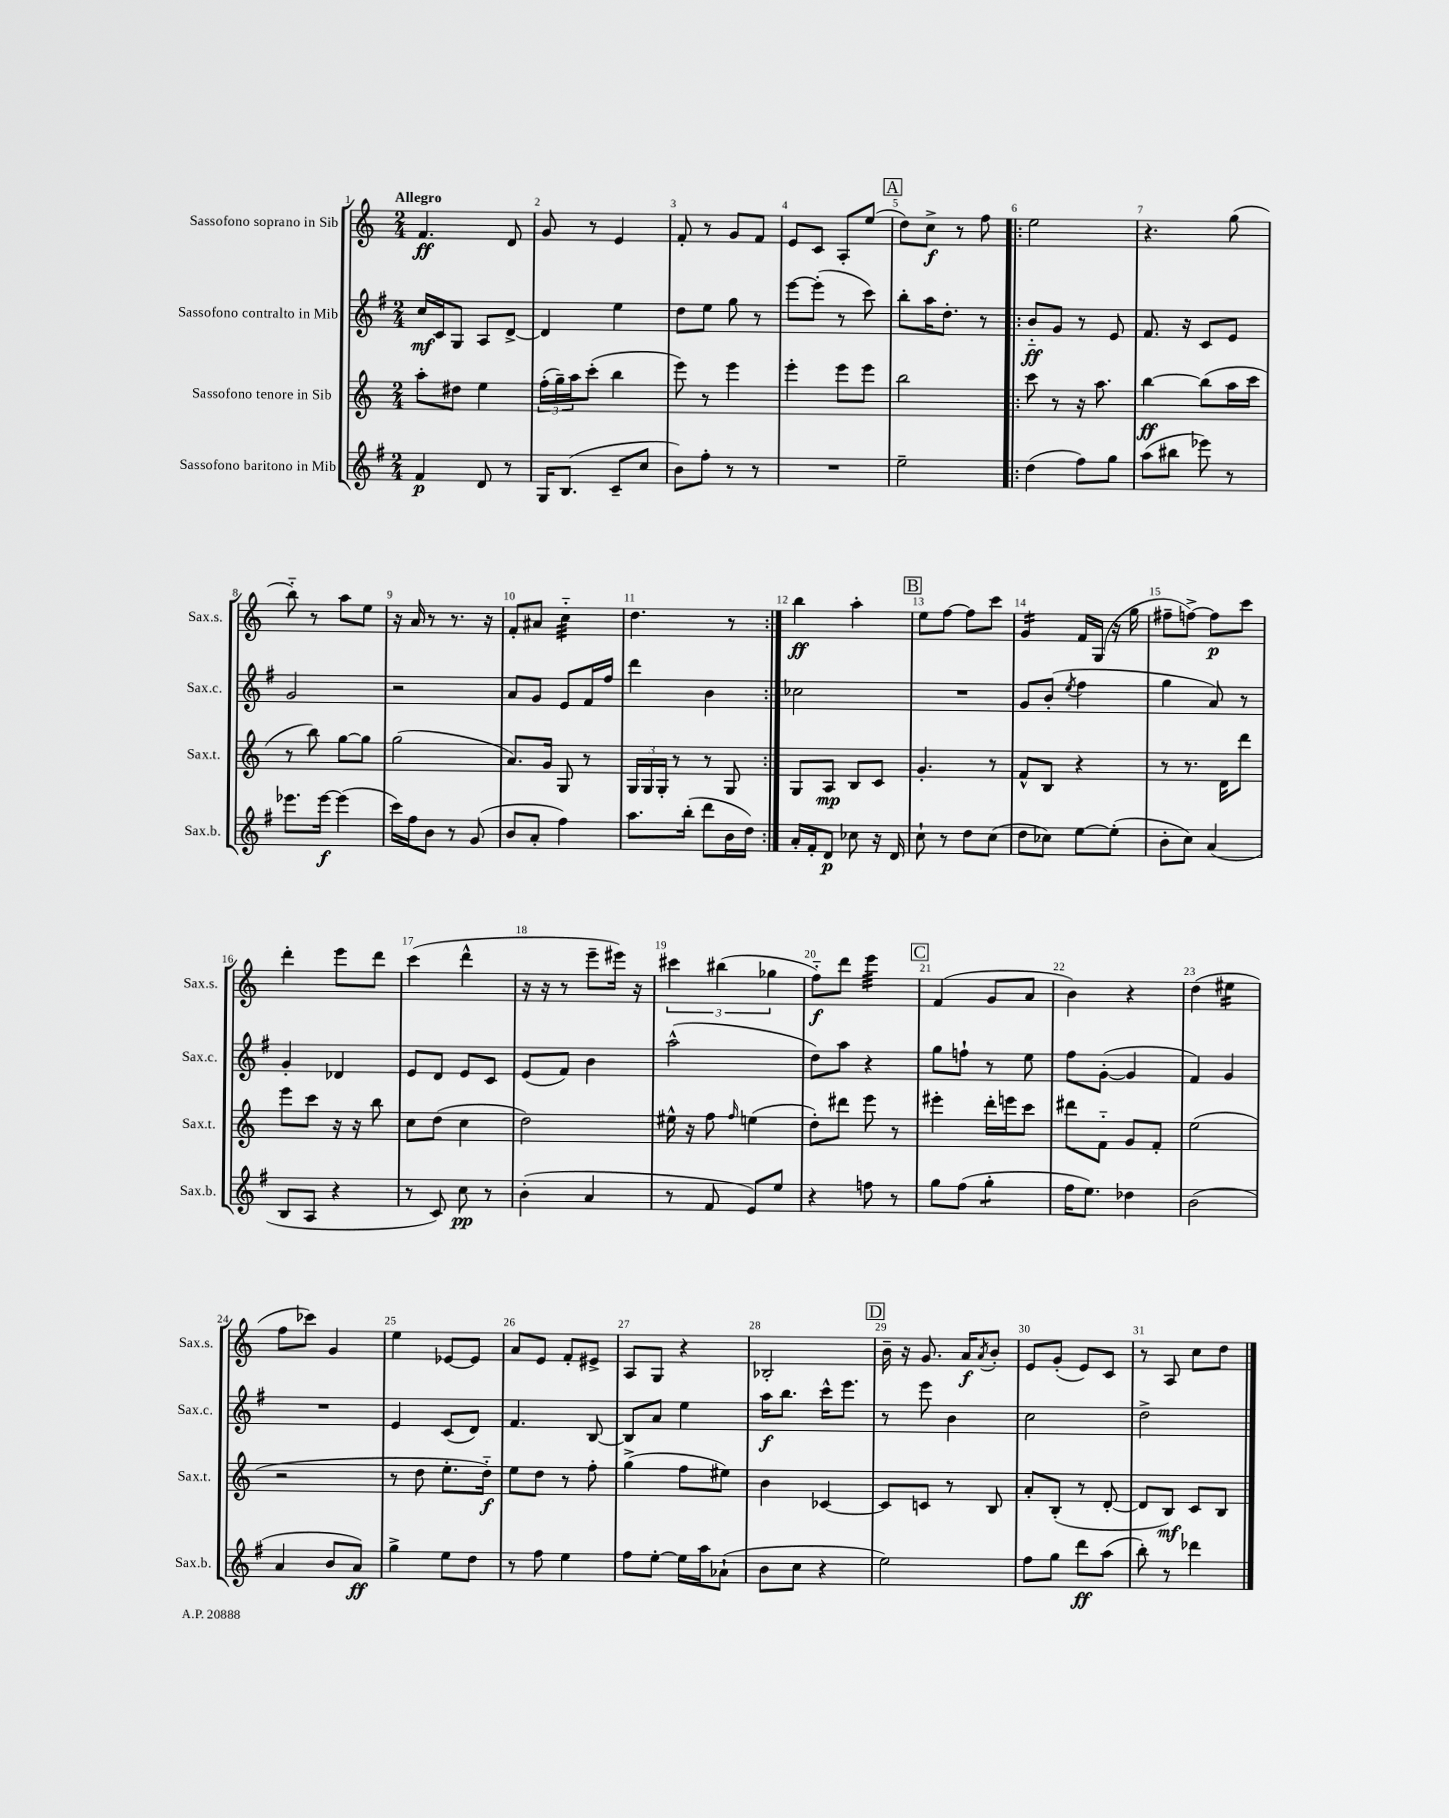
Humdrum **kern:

**kern	**kern	**kern	**kern
*staff4	*staff3	*staff2	*staff1
*clefG2	*clefG2	*clefG2	*clefG2
*k[f#]	*k[]	*k[f#]	*k[]
*M2/4	*M2/4	*M2/4	*M2/4
4f#/	8aa'\L	16cc/LL	4.f/
.	.	16c/J	.
.	8dd#\J	8G/J	.
8d/	4ee\	8A/L	.
8r	.	[8d^/J	8d/
=	=	=	=
16G/LK	(24ff'\LL	4d/]	8g/
.	24gg~\)	.	.
(8.B/J	.	.	.
.	24aa\J	.	.
.	(8ccc'\J	.	8r
8c~/L	4bb\	4ee\	4e/
8cc/J	.	.	.
=	=	=	=
8b\L)	8eee\)	8dd\L	8f'/
8ff#'\J	8r	8ee\J	8r
8r	4eee\	8gg\	8g/L
8r	.	8r	8f/J
=	=	=	=
2r	4eee'\	[8eee\L	8e/L
.	.	(8eee'\]J	8c/J
.	8eee\L	8r	8A'/L
.	8eee\J	8ccc\)	(8ee/J
=	=	=	=
2ee~\	2bb\	8bb'\L	8dd\L)
.	.	16aa\K	8cc^\J
.	.	8.dd'\J	.
.	.	.	8r
.	.	8r	8ff\
=!|:	=!|:	=!|:	=!|:
(4dd\	8ccc\	8b'~/L	2ee\
.	8r	8g/J	.
8ff#\L)	16r	8r	.
.	8.aa\	.	.
8gg\J	.	8e/	.
=	=	=	=
(8aa\L	[4bb\	8.f#/	4.r
8bb#\J	.	.	.
.	.	16r	.
8eee-\)	(8bb\]L	8c/L	.
8r	16aa\L	8e/J	(8gg\
.	16ccc\JJ	.	.
=	=	=	=
8.eee-\L	8r	2g/	8bb'~\)
.	8bb\)	.	8r
[16eee-\Jk	.	.	.
(4eee-\]	[8gg\L	.	8aa\L
.	8gg\]J	.	8ee\J
=	=	=	=
16ccc\LL)	(2gg\	2r	16r
16ff#\J	.	.	16a/
8b\J	.	.	8r
8r	.	.	8.r
(8g/	.	.	.
.	.	.	16r
=	=	=	=
8b/L	8.a/L)	8a/L	8f'/L
8a'/J	.	8g/J	8a#/J
.	16g/Jk	.	.
4ff#\)	8G/	8e/L	4cc'~\
.	8r	16f#/L	.
.	.	16ff#/JJ	.
=	=	=	=
8.aa\L	24G/LL	4ddd\	4.dd\
.	24G/	.	.
.	24G'/JJ	.	.
.	8r	.	.
(16bb'\Jk	.	.	.
8ddd\L	8r	4b\	.
16b\L	8G/	.	8r
16dd\JJ)	.	.	.
=:|!	=:|!	=:|!	=:|!
16a'/LL	8G/L	2cc-\	4bb\
16f#'/J	.	.	.
8d/J	8A/J	.	.
8cc-\	8B/L	.	4aa'\
16r	8c/J	.	.
16d/	.	.	.
=	=	=	=
8cc`\	4.g'/	2r	8ee\L
8r	.	.	[8ff\J
8dd\L	.	.	8ff\]L
(8cc\J	8r	.	8ccc\J
=	=	=	=
8dd\L	8f^^/L	8g/L	4g/
8cc-\J)	8B/J	(8b'/J	.
.	.	8qee/	.
[8ee\L	4r	4ff#\	16f/LL
.	.	.	(16G/JJ
(8ee'\]J	.	.	16r
.	.	.	16gg\
=	=	=	=
8b'\L	8r	4gg\	8ff#~\L
8cc\J)	8.r	.	[8ff^\J)
(4a/	.	8a/)	8ff\]L
.	16d\LK	.	.
.	8ddd\J	8r	8ccc\J
=	=	=	=
8B/L	8eee\L	4g'/	4ddd'\
8A/J	8ccc\J	.	.
4r	16r	4d-/	8eee\L
.	16r	.	.
.	8bb\	.	8ddd\J
=	=	=	=
8r	8cc\L	8e/L	(4ccc\
8c/)	(8dd\J	8d/J	.
8cc\	4cc\	8e/L	4ddd^^\
8r	.	8c/J	.
=	=	=	=
(4b'\	2dd\)	(8e/L	16r
.	.	.	16r
.	.	8f#/J)	8r
4a/	.	4b\	8eee~\L
.	.	.	16eee#\Jk)
.	.	.	16r
=	=	=	=
8r	16ee#^^\	(2aa^^\	6ccc#\
.	16r	.	.
8f#/	8ff\	.	.
.	.	.	(6bb#\
.	16qqff/	.	.
8e/L)	(4ee\	.	.
.	.	.	6gg-\
8ee/J	.	.	.
=	=	=	=
4r	8dd'\L)	8dd\L)	8ff'~\L)
.	8ddd#\J	8aa\J	8ddd\J
8ff\	8eee\	4r	4eee\
8r	8r	.	.
=	=	=	=
8gg\L	4eee#'\	8gg\L	(4f/
(8ff#\J	.	8ff`\J	.
4gg'\	16ddd'\LL	8r	8g/L
.	16eee\J	.	.
.	8ccc\J	8ee\	8a/J
=	=	=	=
16ff#\LK	8ddd#\L	8ff#\L	4b\)
8.ee\J)	.	.	.
.	8f'~\J	([8g'\J	.
4dd-\	8g/L	4g/]	4r
.	8f'/J	.	.
=	=	=	=
(2b\	(2ee\	4f#/)	(4dd\
.	.	4g/	4ee#\
=	=	=	=
4a/	2r	2r	8ff\L
.	.	.	8ccc-\J)
8b/L	.	.	4g/
8a/J)	.	.	.
=	=	=	=
4gg^\	8r	4e/	4ee\
.	8dd\	.	.
8ee\L	8.ee'\L	(8c/L	[8e-/L
8dd\J	.	8d/J)	8e-/]J
.	16dd'~\Jk)	.	.
=	=	=	=
8r	8ee\L	4.f#/	8a/L
8ff#\	8dd\J	.	8e/J
4ee\	8r	.	8f'/L
.	8ff'\	[8B/	8e#^/J
=	=	=	=
8ff#\L	(4gg^\	8B/]L	8A/L
[8ee'\J	.	8a/J	8G/J
16ee\]LL	8ff\L	4ee\	4r
16aa\J	.	.	.
(8a-`\J	8ee#\J)	.	.
=	=	=	=
8b\L	4b\	16aa\LK	2B-'/
.	.	8.bb\J	.
8cc\J	.	.	.
4r	[4c-/	16ccc^^\LK	.
.	.	8.eee\J	.
=	=	=	=
2ee\)	8c-/]L	8r	16b~\
.	.	.	16r
.	8c/J	8eee\	8.g/
.	8r	4b\	.
.	.	.	16a/LK
.	.	.	8qa/
.	8B/	.	8b'/J
=	=	=	=
8ff#\L	8a'/L	2cc\	8e/L
8gg\J	(8B'/J	.	(8g'/J
8ddd\L	8r	.	8e/L)
(8aa\J	[8d'/	.	8c/J
=	=	=	=
8bb'\)	8d/]L	2dd^\	8r
8r	8B/J)	.	8A/
4ddd-\	8c/L	.	8cc\L
.	8B/J	.	8dd\J
==	==	==	==
*-	*-	*-	*-
